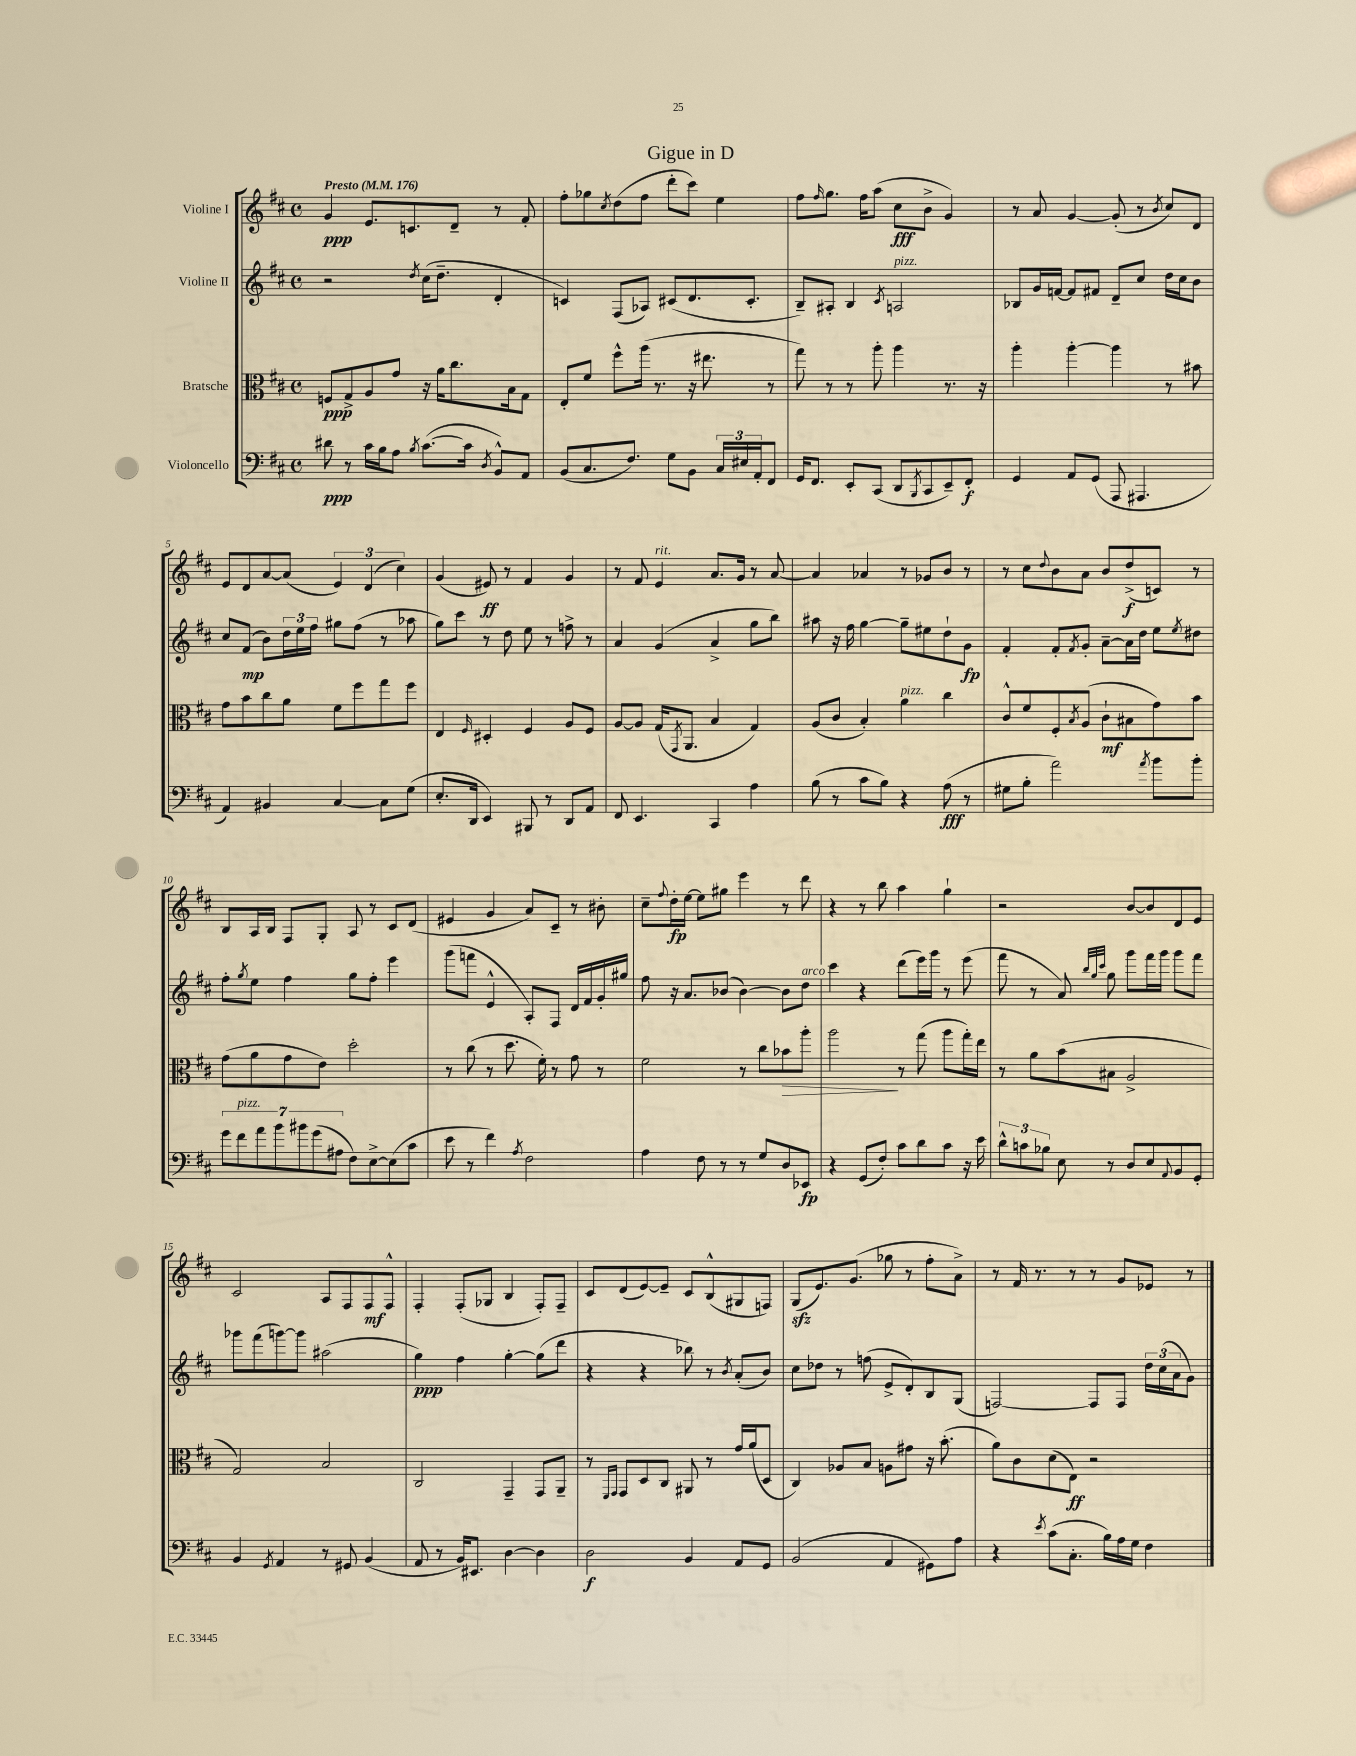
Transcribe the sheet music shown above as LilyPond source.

\header { title = "Gigue in D" }
<<
\new StaffGroup <<
\new Staff = "s0" \with { instrumentName = "Violine I" } {
    \clef treble \key d \major \defaultTimeSignature \time 4/4 \tempo "Presto" 4 = 176
    g'4\ppp e'8. c'8. d'8-- r8 fis'8-. |
    fis''8-. ges''8 \acciaccatura { cis''8 } d''8( fis''8 d'''8-. cis'''8) e''4 |
    fis''8 \grace { fis''16 } g''8. fis''16 a''8( cis''8\fff b'8-> g'4) |
    r8 a'8 g'4~ g'8-.( r8 \acciaccatura { b'8 } cis''8) d'8 |
    e'8 d'8 a'8~ a'8( \tuplet 3/2 { e'4) d'4( cis''4) } |
    g'4( eis'8\ff) r8 fis'4 g'4 |
    r8 fis'8 e'4^\markup { \italic "rit." } a'8. g'16 r8 a'8~ |
    a'4 aes'4 r8 ges'8 b'8 r8 |
    r8 cis''8 \appoggiatura { d''8 } b'8 a'8 b'8 d''8->\f( c'8) r8 |
    b8 a16 b16 fis8 g8-. a8 r8 cis'8 d'8( |
    eis'4 g'4 a'8) cis'8-- r8 bis'8-. |
    cis''8-- \appoggiatura { fis''8 } d''16-.\fp e''16~ e''8 gis''8 e'''4 r8 d'''8 |
    r4 r8 b''8 a''4 g''4-! |
    r2 b'8~ b'8 d'8 e'8 |
    cis'2 a8 fis8 fis8\mf fis8-^ |
    fis4-. fis8-.( ges8 b4 fis8-.) fis8-- |
    cis'8 d'8( e'8~) e'8-- cis'8 b8-^( gis8 f8) |
    g8\sfz( e'8.) g'8.( ges''8 r8 fis''8-. a'8->) |
    r8 fis'16 r8. r8 r8 g'8 ees'8 r8 \bar "|." |
}
\new Staff = "s1" \with { instrumentName = "Violine II" } {
    \clef treble \key d \major \defaultTimeSignature \time 4/4
    r2 \acciaccatura { d''8 } cis''16( d''8.-- d'4-. |
    c'4) fis8( aes8) cis'8( d'8. cis'8.-. |
    b8--) ais8-. b4 \acciaccatura { cis'8 } a2^\markup { \italic "pizz." } |
    bes8 g'16 f'16~ f'8 fis'8 d'8-- cis''8 d''16 cis''16 b'8 |
    cis''8 fis'8\mp( b'8) \tuplet 3/2 { d''16 e''16 fis''16 } gis''8 fis''8( r8 aes''8 |
    g''8) cis'''8 r8 d''8 e''8 r8 f''8-> r8 |
    a'4 g'4( a'4-> g''8 b''8) |
    ais''8 r16 fis''16 g''4~ g''8-- eis''8 d''8-! g'8\fp |
    fis'4-. fis'8-. \acciaccatura { fis'8 } g'8-. a'8~-- a'16 d''16 e''8 \acciaccatura { e''8 } dis''8 |
    fis''8-. \acciaccatura { g''8 } e''8 fis''4 g''8 fis''8-. e'''4 |
    g'''8( f'''8 e'4-^ a8-.) fis8 d'16 fis'16 g'16-. gis''16 |
    fis''8 r16 a'8. bes'8( bes'4~) bes'8 d''8^\markup { \italic "arco" } |
    cis'''4 r4 d'''8( e'''16) g'''16 r8 e'''8( |
    fis'''8 r8 a'8) \grace { b''32 g''32 cis'''32 } g''8 g'''8 fis'''16 g'''16 g'''8 fis'''8 |
    ges'''8 fis'''8( g'''8~) g'''8 ais''2( |
    g''4\ppp) fis''4 g''4~-. g''8( d'''8 |
    r4 r4 bes''8) r8 \acciaccatura { b'8 } a'8-.( b'8) |
    cis''8 des''8 r8 f''8( e'8-> d'8-.) b8 g8( |
    f2~) f8 f8 \tuplet 3/2 { d''16 cis''16( a'16 } g'8) \bar "|." |
}
\new Staff = "s2" \with { instrumentName = "Bratsche" } {
    \clef alto \key d \major \defaultTimeSignature \time 4/4
    f8\ppp g8-> a8 g'8 r16 a'16 cis''8. b16 g8 |
    e8-. fis'8 fis''8-^ a''16( r8. r16 eis''8. r8 |
    g''8) r8 r8 a''8-. a''4 r8. r16 |
    a''4-. a''4~-. a''4 r8 bis'8 |
    g'8 b'8 cis''8 a'8 fis'8 fis''8 g''8 fis''8 |
    e4 \grace { fis16 } dis4-. fis4 a8 fis8 |
    a8~ a8 g16( \acciaccatura { g,8 } a,8. b4 g4) |
    a8( cis'8 b4-.) a'4^\markup { \italic "pizz." } cis''4 |
    cis'8-^ fis'8 fis8-. \acciaccatura { b8 } a8( cis'8-!\mf bis8 g'8) b'8 |
    g'8( a'8 g'8 e'8) d''2-. |
    r8 cis''8( r8 d''8. fis'16-.) r8 g'8 r8 |
    fis'2 r8 cis''8 bes'8\> a''8-. |
    a''2\! r8 g''8( a''8 g''16-.) e''16 |
    r8 a'8 b'8( bis8 a2-> |
    g2) b2 |
    cis2 g,4-- g,8 a,8-- |
    r8 \grace { fis,16 g,16 } g,8 d8 cis8 ais,8 r8 g'16 a'16( d8 |
    cis4) aes8 b8 a8 gis'8 r16 b'8.-.( |
    a'8) cis'8 d'8( e8\ff) r2 \bar "|." |
}
\new Staff = "s3" \with { instrumentName = "Violoncello" } {
    \clef bass \key d \major \defaultTimeSignature \time 4/4
    dis'8\ppp r8 cis'16 b16 a8 \acciaccatura { b8 } cis'8.~( cis'16 \acciaccatura { d8 } b,8-^) a,8 |
    b,8( cis8. fis8.) g8 b,8 \tuplet 3/2 { cis16 eis16 a,16-. } fis,8 |
    g,16 fis,8. e,8-. cis,8( d,8 \acciaccatura { b,,8 } cis,8 e,8--) fis,8-.\f |
    g,4 a,8 g,8( a,,8 ais,,4. |
    a,4) bis,4 cis4~ cis8 g8( |
    e8.-. d,16 e,4) bis,,8 r8 d,8 a,8 |
    fis,8 e,4. cis,4 a4 |
    b8( r8 cis'8 b8) r4 a8\fff( r8 |
    gis8 b8-. a'2) \acciaccatura { a'8 } b'8 b'8-. |
    \tuplet 7/4 { g'8 fis'8^\markup { \italic "pizz." } a'8 b'8 bis'8 g'8( ais8 } fis8) e8~-> e8( cis'8 |
    e'8 r8 fis'4) \acciaccatura { a8 } fis2 |
    a4 fis8 r8 r8 g8 d8 ees,8\fp |
    r4 g,8( fis8-.) cis'8 d'8 cis'8 r16 e'16 |
    \tuplet 3/2 { d'8-^ c'8 bes8 } e8 r8 d8 e8 \appoggiatura { a,8 } b,8 g,8-. |
    b,4 \acciaccatura { g,8 } a,4 r8 gis,8 b,4( |
    a,8 r8 b,16) eis,8. d4~ d4 |
    d2\f b,4 a,8 g,8 |
    b,2( a,4 gis,8) a8 |
    r4 \acciaccatura { e'8 } cis'8( cis8.-. b16) a16 g16 fis4 \bar "|." |
}
>>
>>
